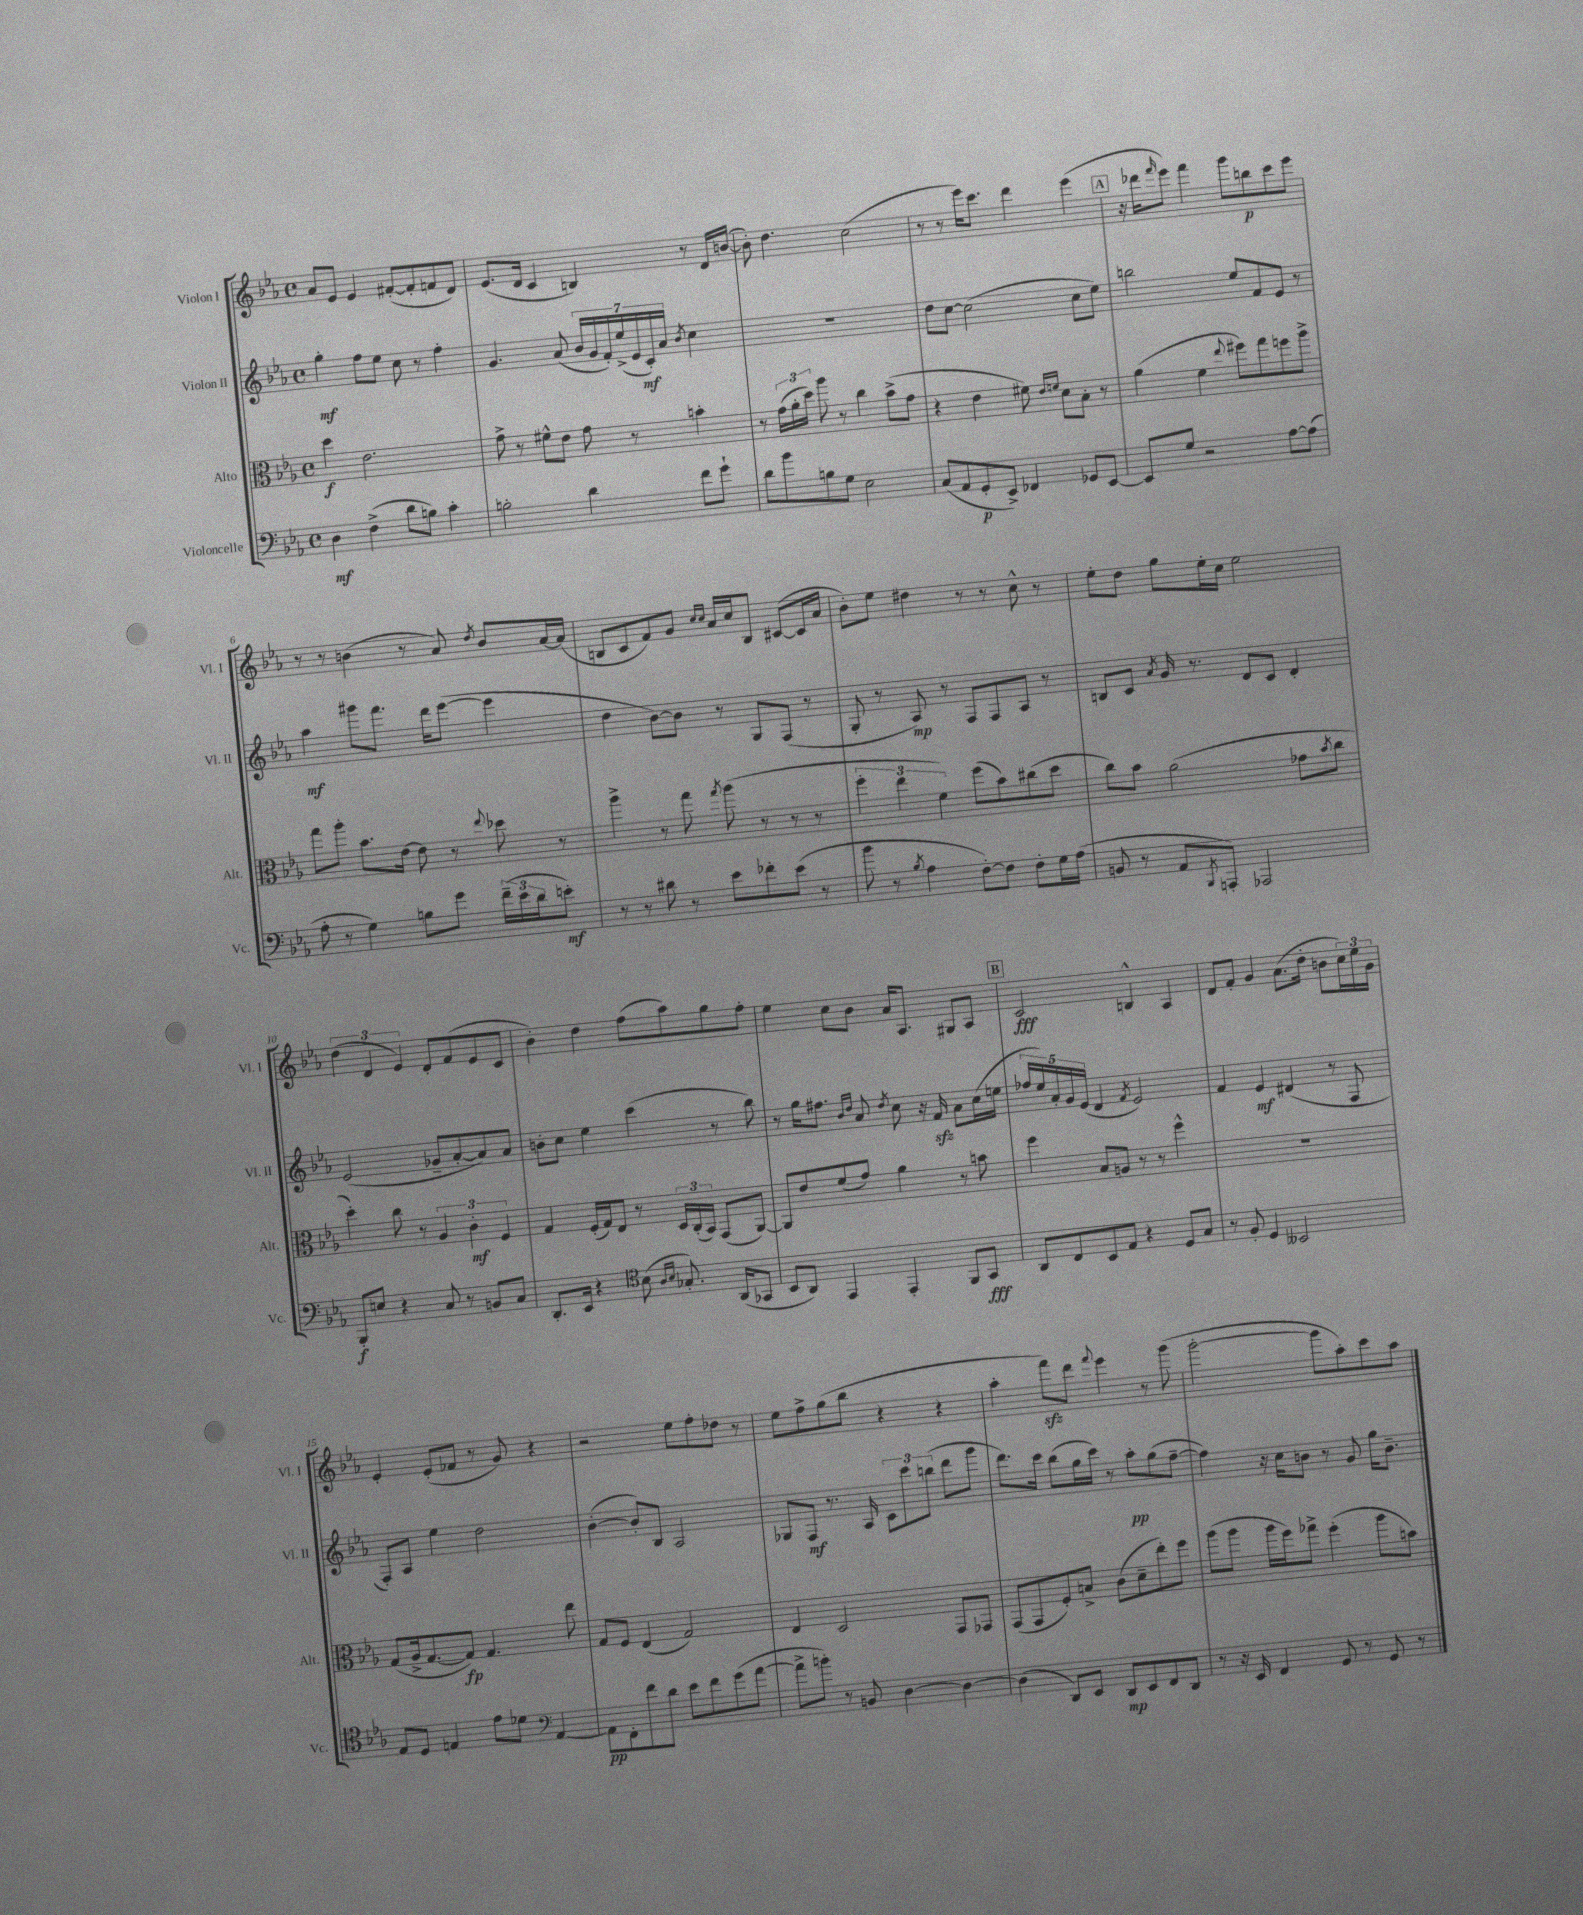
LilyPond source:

<<
\new StaffGroup <<
\new Staff = "s0" \with { instrumentName = "Violon I" shortInstrumentName = "Vl. I" } {
    \clef treble \key ees \major \defaultTimeSignature \time 4/4
    aes'8 ees'8 ees'4 fis'8~-.( fis'8-. f'8 d'8) |
    ees'8.( d'16 c'4 b4) r8 d'16 b'16~( |
    b'8-.) d''4. c''2( |
    r8 r8 ees'''16) c'''8. d'''4 ees'''4( |
    \mark \markup { \box "A" } r16 des'''16 \grace { f'''16 } ees'''8) f'''4 g'''8 b''8\p c'''8 ees'''8 |
    r8 r8 b'4( r8 aes'8) \acciaccatura { d''8 } b'8 aes'16~ aes'16( |
    b8 c'8 f'8) g'8 \grace { c''16 c''16 } aes'16 c''16 b8 cis'8~( cis'16 aes'16 |
    bes'8-.) ees''8 dis''4 r8 r8 c''8-^ r8 |
    ees''8-. d''8 g''8 ees''16-. c''16 ees''2 |
    \tuplet 3/2 { d''4( d'4 ees'4) } d'8-. f'8( ees'8 c'8 |
    bes'4-.) d''4 f''8( aes''8) g''8 f''8-. |
    ees''4 c''8 bes'8 aes'16 aes8. gis8 aes8 |
    \mark \markup { \box "B" } c'2\fff b4-^ aes4 |
    d'8 f'8-. g'4 aes'8.( d''16-. b'8 \tuplet 3/2 { c''16) ees''16 g'16 } |
    ees'4-. ees'8-.( fes'8 r8 g'8) r4 |
    r2 ees''8 f''8-. des''8 r8 |
    ees''8 f''8-> g''8( bes''8 r4 r4 |
    aes''4-. f'''8\sfz) d'''8 \appoggiatura { f'''8 } ees'''4 r8 g'''8( |
    g'''2~-. g'''8 aes''8-.) c'''8 aes''8 \bar "|." |
}
\new Staff = "s1" \with { instrumentName = "Violon II" shortInstrumentName = "Vl. II" } {
    \clef treble \key ees \major \defaultTimeSignature \time 4/4
    g''4-.\mf f''8 ees''8 c''8 r8 f''4-. |
    g'4. aes'8( \tuplet 7/4 { bes'16 g'16 f'16-.) ees''16->( ees'16 c'16-.\mf) aes'16 } \acciaccatura { bes'8 } c''4 |
    R1 |
    d''8 c''8~ c''2( c''8 ees''8) |
    \mark \markup { \box "A" } b''2 ees''8 f'8 ees'8 r8 |
    aes''4\mf gis'''8 f'''8. d'''16 ees'''8~( ees'''4 |
    d''4 bes'8~) bes'8 r8 g8 f8( r8 |
    g8-. r8 aes8\mp) r8 f8 f8 aes8 r8 |
    b8 c'8 \acciaccatura { aes'8 } g'16 r8. d'8 c'8 d'4-. |
    ees'2( ges'8-- aes'8~-. aes'8) aes'8 |
    b'8-. c''8 ees''4 c'''4( r8 bes''8) |
    r8 g''16 fis''8. \grace { bes'16 d''16 } aes'8 \acciaccatura { d''8 } c''8 r16 f'16\sfz aes'8 c''16( e''16 |
    \mark \markup { \box "B" } \tuplet 5/4 { fes''16 ees''16) aes'16-. g'16 ees'16( } d'4 \acciaccatura { f'8 } ees'2) |
    f'4 ees'4\mf dis'4( r8 f8 |
    f8-.) aes8 ees''4 d''2 |
    bes'4~-.( bes'8-.) bes8 aes2 |
    ges8 f8\mf r8. aes16 \tuplet 3/2 { c'8 c'''8 b''8( } d'''8 g'''8 |
    d'''8.) c'''16 bes''8( g''16 c'''16) r8 aes''8-.\pp g''8( f''8~-- |
    f''4) r16 c''16 b'8 r8 g'8 g''16 b'8.-- \bar "|." |
}
\new Staff = "s2" \with { instrumentName = "Alto" shortInstrumentName = "Alt." } {
    \clef alto \key ees \major \defaultTimeSignature \time 4/4
    d''4\f ees'2. |
    g'8-> r8 fis'8-^ ees'8 g'8 r8 b'4-. |
    r8 \tuplet 3/2 { g'16( aes'16-. d''16) } aes''8 r8 c''4 bes'8->( g'8 |
    r4 ees'4 fis'8) \grace { ees'16 f'16 } d'8 bes8-. r8 |
    \mark \markup { \box "A" } aes'4( f'4 \appoggiatura { ees''8 } fis''8) g''8 f''8 aes''8-> |
    g''8 aes''8-. bes'8. ees'16~ ees'8 r8 \appoggiatura { ees''8 } des''8 r8 |
    aes''4-> r8 g''8 \acciaccatura { g''8 } aes''8( r8 r8 r8 |
    \tuplet 3/2 { f''4-. ees''4 f'4) } f''8( bes'8) cis''8( d''8 |
    c''8) bes'8 aes'2( ges'8 \acciaccatura { bes'8 } c''8 |
    d''4-.) c''8 r8 \tuplet 3/2 { aes4 c'4-.\mf f4 } |
    g4 f16-.( g16) ees8 r8 \tuplet 3/2 { d16 c16-.( bes,16) } g,8( aes,8~) |
    aes,8 ees'8 f'8( g'8) aes'4 r8 b'8 |
    \mark \markup { \box "B" } f''4 bes8 a8 r8 r8 f''4-^ |
    R1 |
    g8( aes16-> g8.~ g8\fp) g4. ees''8 |
    g8 f8 ees4( g2) |
    ees4 d2 g,8 ges,8 |
    g,8( g,8 f8-.) b8-> c'8( d'8-- ees''8-.) f''8 |
    aes''8( aes''8 aes''16 f''16) ges''8-> f''4-.( aes''8 b'8) \bar "|." |
}
\new Staff = "s3" \with { instrumentName = "Violoncelle" shortInstrumentName = "Vc." } {
    \clef bass \key ees \major \defaultTimeSignature \time 4/4
    d4\mf f4->( d'8 b8) c'4-. |
    b2-. d'4 f'8 g'8-! |
    d'8 bes'8 b8 g8 ees2 |
    c8( aes,8 g,8-.\p ees,8->) fes,4 ges,8 ees,8~ |
    \mark \markup { \box "A" } ees,8 g8 r2 aes8~ aes8( |
    aes8-. r8 g4) b8 g'8 \tuplet 3/2 { f'16--( ees'16 d'16 } e'8-.\mf) |
    r8 r8 dis'8 r8 ees'8 fes'8-. ees'8( r8 |
    bes'8 r8 \acciaccatura { bes8 } aes4 f8~-.) f8 f8-. g16 aes16( |
    b,8 r8 aes,8 \acciaccatura { bes,,8 } a,,8-.) aes,,2 |
    bes,,8-.\f e8 r4 c8 r8 b,8 c8 |
    d,8.-. ees,16 r4 \clef tenor bes8( \grace { aes16 bes16 } ges8.-.) aes,16( ges,8 |
    bes,8 aes,8) ees,4 ees,4-. f,8 g,8\fff |
    \mark \markup { \box "B" } aes,8 c8 bes,8 ees8 r4 d8 g8 |
    r8 f8-. d4 beses,2 |
    ees8 d8 e4 ees'8 des'8 \clef bass aes,4~ |
    aes,8\pp f,8-. f'8 d'8 ees'8 f'8 g'8( aes'8~ |
    aes'8-> b'8-.) r8 b,8 d4~ d4~ |
    d4( d,8) ees,8 d,8\mp ees,8 f,8 d,8 |
    r8 r16 ees,16 f,4 g,8 r8 g,8 r8 \bar "|." |
}
>>
>>
